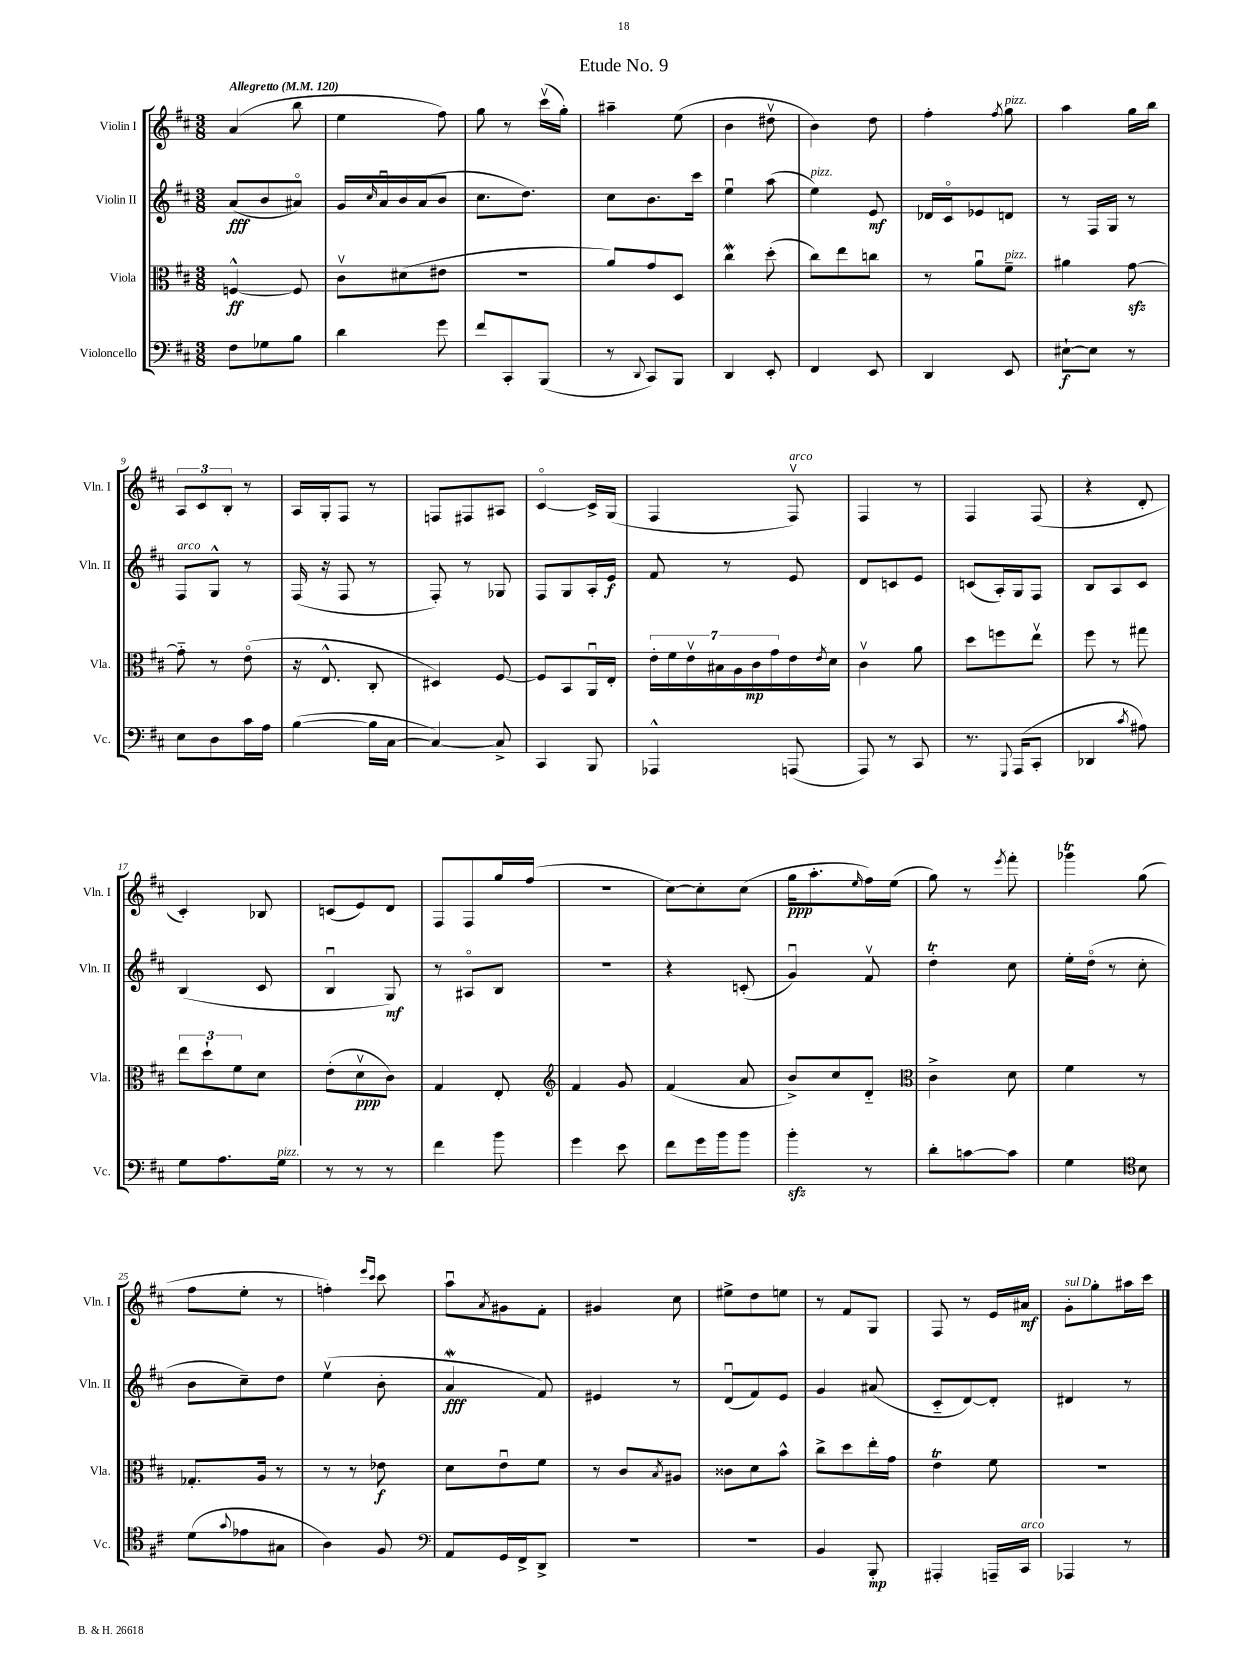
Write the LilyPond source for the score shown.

\header { title = "Etude No. 9" }
<<
\new StaffGroup <<
\new Staff = "s0" \with { instrumentName = "Violin I" shortInstrumentName = "Vln. I" } {
    \clef treble \key d \major \numericTimeSignature \time 3/8 \tempo "Allegretto" 4 = 120
    a'4( b''8 |
    e''4 fis''8) |
    g''8 r8 cis'''16\upbow( g''16-.) |
    ais''4-- e''8( |
    b'4 dis''8\upbow |
    b'4) d''8 |
    fis''4-. \acciaccatura { fis''8 } g''8^\markup { \italic "pizz." } |
    a''4 g''16 b''16 |
    \tuplet 3/2 { a8 cis'8 b8-. } r8 |
    a16 g16-. fis8 r8 |
    f8 fis8 ais8 |
    cis'4~\flageolet cis'16-> g16( |
    fis4 fis8\upbow^\markup { \italic "arco" }) |
    fis4 r8 |
    fis4 fis8( |
    r4 d'8-. |
    cis'4-.) bes8 |
    c'8( e'8) d'8 |
    fis8 fis8 g''16 fis''16( |
    R4. |
    cis''8~) cis''8-. cis''8( |
    g''16\ppp a''8.-. \grace { e''16 } fis''16) e''16( |
    g''8) r8 \acciaccatura { e'''8 } fis'''8-. |
    ges'''4\trill g''8( |
    fis''8 e''8-. r8 |
    f''4-.) \grace { e'''16 cis'''16 } cis'''8 |
    a''8\downbow \acciaccatura { a'8 } gis'8 fis'8-. |
    gis'4 cis''8 |
    eis''8-> d''8 e''8 |
    r8 fis'8 g8 |
    fis8 r8 e'16 ais'16\mf |
    g'8-.^\markup { \italic "sul D" } g''8-. ais''16 cis'''16 \bar "|." |
}
\new Staff = "s1" \with { instrumentName = "Violin II" shortInstrumentName = "Vln. II" } {
    \clef treble \key d \major \numericTimeSignature \time 3/8
    a'8\fff( b'8 ais'8\flageolet) |
    g'16 \grace { cis''16 } a'16\downbow b'16 a'16( b'8 |
    cis''8. d''8.) |
    cis''8 b'8. cis'''16 |
    e''4\downbow a''8( |
    e''4^\markup { \italic "pizz." }) e'8\mf |
    des'16 cis'16\flageolet ees'8 d'8 |
    r8 fis16 g16 r8 |
    fis8^\markup { \italic "arco" } g8-^ r8 |
    fis16( r16 fis8 r8 |
    fis8-.) r8 ges8 |
    fis8 g8 a16-. e'16\f |
    fis'8 r8 e'8 |
    d'8 c'8 e'8 |
    c'8( a16-.) g16 fis8 |
    b8 a8 cis'8 |
    b4( cis'8 |
    b4\downbow g8\mf) |
    r8 ais8\flageolet b8 |
    R4. |
    r4 c'8-.( |
    g'4\downbow) fis'8\upbow |
    d''4-.\trill cis''8 |
    e''16-. d''16\flageolet( r8 cis''8-. |
    b'8 cis''8--) d''8 |
    e''4\upbow( b'8-. |
    a'4\mordent\fff fis'8) |
    eis'4 r8 |
    d'8\downbow( fis'8) e'8 |
    g'4 ais'8( |
    cis'8-_ d'8~) d'8-. |
    dis'4 r8 \bar "|." |
}
\new Staff = "s2" \with { instrumentName = "Viola" shortInstrumentName = "Vla." } {
    \clef alto \key d \major \numericTimeSignature \time 3/8
    f4~-^\ff f8 |
    cis'8\upbow dis'8( eis'8 |
    R4. |
    a'8) g'8 d8 |
    cis''4\mordent d''8-.( |
    cis''8) e''8 c''8 |
    r8 a'8\downbow fis'8--^\markup { \italic "pizz." } |
    ais'4 g'8~\sfz |
    g'8-_ r8 e'8\flageolet( |
    r16 e8.-^ cis8-. |
    dis4) fis8~ |
    fis8 b,8 a,16\downbow e16-. |
    \tuplet 7/4 { e'16-. fis'16 e'16\upbow bis16 a16 cis'16\mp g'16 } e'16 \acciaccatura { e'8 } d'16 |
    cis'4\upbow a'8 |
    d''8 f''8 e''8\upbow |
    fis''8 r8 gis''8 |
    \tuplet 3/2 { e''8 d''8-! fis'8 } d'8 |
    e'8-.( d'8\upbow\ppp cis'8) |
    g4 e8-. |
    \clef treble fis'4 g'8 |
    fis'4( a'8 |
    b'8->) cis''8 d'8-_ |
    \clef alto cis'4-> d'8 |
    fis'4 r8 |
    ges8.-. a16 r8 |
    r8 r8 ees'8\f |
    d'8 e'8\downbow fis'8 |
    r8 cis'8 \acciaccatura { b8 } ais8 |
    cisis'8 d'8 b'8-^ |
    cis''8-> d''8 e''16-. g'16 |
    e'4\trill fis'8 |
    R4. \bar "|." |
}
\new Staff = "s3" \with { instrumentName = "Violoncello" shortInstrumentName = "Vc." } {
    \clef bass \key d \major \numericTimeSignature \time 3/8
    fis8 ges8 b8 |
    d'4 g'8 |
    fis'8 cis,8-. b,,8( |
    r8 \appoggiatura { d,8 } cis,8) b,,8 |
    d,4 e,8-. |
    fis,4 e,8 |
    d,4 e,8 |
    eis8~-!\f eis8 r8 |
    e8 d8 cis'16 a16 |
    b4~( b16 cis16~ |
    cis4~) cis8-> |
    cis,4 b,,8 |
    aes,,4-^ a,,8( |
    a,,8) r8 cis,8 |
    r8. \appoggiatura { g,,8 } a,,16( cis,8-. |
    des,4 \acciaccatura { cis'8 } ais8) |
    g8 a8. g16^\markup { \italic "pizz." } |
    r8 r8 r8 |
    fis'4 b'8 |
    g'4 e'8 |
    fis'8 g'16 b'16 b'8 |
    b'4-.\sfz r8 |
    d'8-. c'8~ c'8 |
    g4 \clef tenor b8 |
    d'8( \appoggiatura { g'8 } ees'8 gis8 |
    a4) fis8 |
    \clef bass a,8 g,16 fis,16-> d,8-> |
    R4. |
    R4. |
    b,4 b,,8-.\mp |
    ais,,4-. a,,16-- cis,16^\markup { \italic "arco" } |
    aes,,4 r8 \bar "|." |
}
>>
>>
